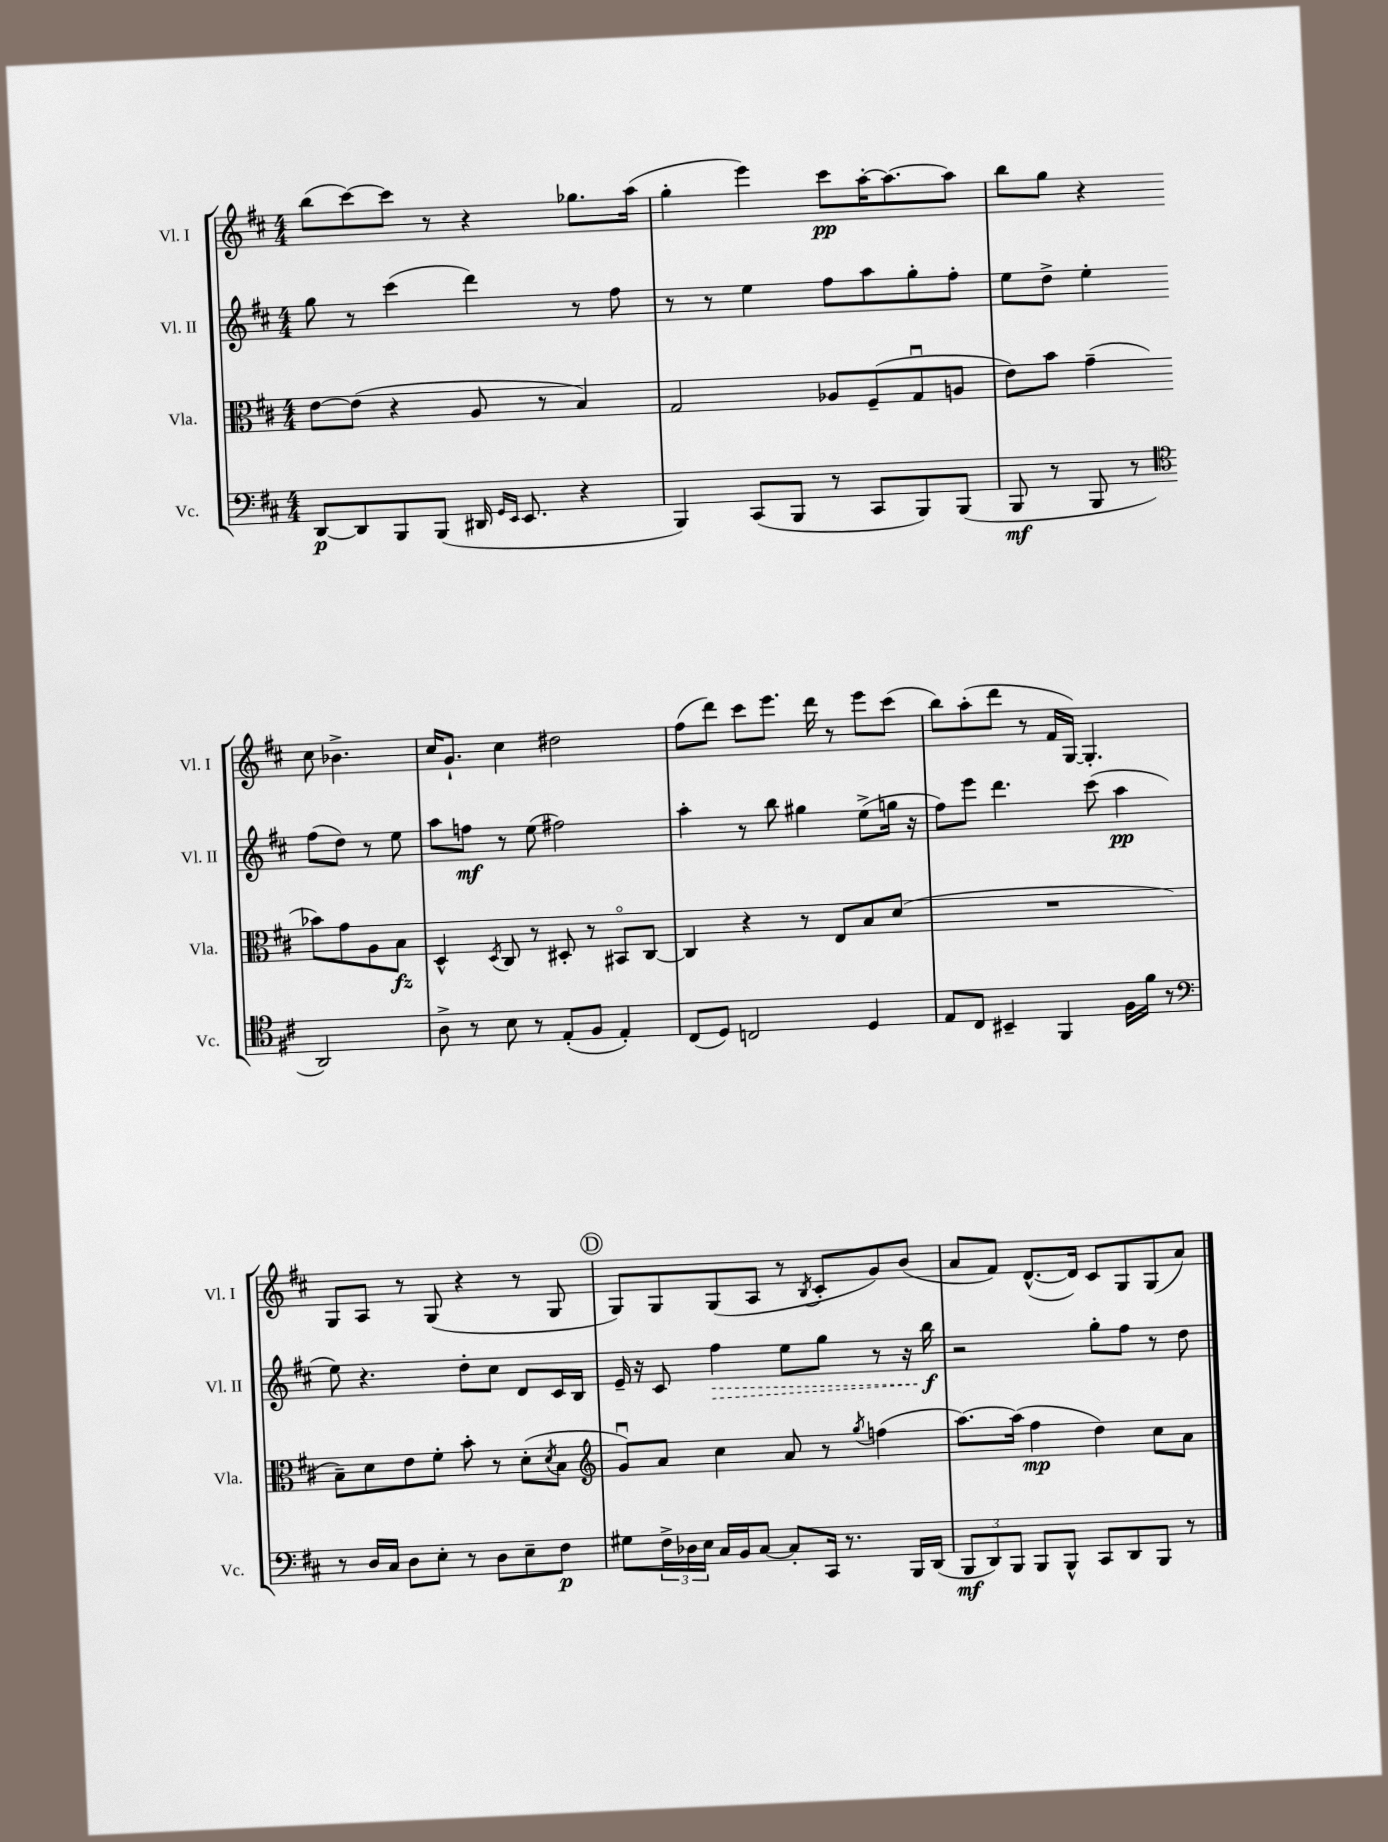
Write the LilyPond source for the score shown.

<<
\new StaffGroup <<
\new Staff = "s0" \with { instrumentName = "Vl. I" shortInstrumentName = "Vl. I" } {
    \clef treble \key d \major \numericTimeSignature \time 4/4
    b''8( cis'''8~) cis'''8 r8 r4 ges''8. a''16( |
    g''4-. e'''4) cis'''8\pp a''16~-. a''8.~ a''8 |
    b''8 g''8 r4 cis''8 bes'4.-> |
    cis''16 g'8.-! cis''4 dis''2 |
    fis''8( d'''8) cis'''8 e'''8. d'''16 r8 e'''8 cis'''8( |
    b''8) a''8-.( d'''8 r8 fis'16 g16~) g4.-. |
    g8 a8 r8 g8( r4 r8 g8 |
    \mark \markup { \circle "D" } g8) g8 g8( a8 r8 \acciaccatura { b8 } cis'8-. g'8) b'8( |
    a'8 fis'8) d'8.~-^( d'16) cis'8 g8 g8( a'8) \bar "|." |
}
\new Staff = "s1" \with { instrumentName = "Vl. II" shortInstrumentName = "Vl. II" } {
    \clef treble \key d \major \numericTimeSignature \time 4/4
    g''8 r8 cis'''4( d'''4) r8 fis''8 |
    r8 r8 e''4 fis''8 a''8 g''8-. fis''8-. |
    e''8 d''8-> e''4-. fis''8( d''8) r8 e''8 |
    a''8 f''8\mf r8 e''8( fis''2) |
    a''4-. r8 b''8 gis''4 e''8->( g''16 r16 |
    fis''8) e'''8 d'''4. cis'''8( a''4\pp |
    e''8) r4. d''8-. cis''8 d'8 cis'16 b16 |
    \mark \markup { \circle "D" } e'16-- r16 cis'8 \once \override Hairpin.style = #'dashed-line fis''4\> e''8 g''8 r8 r16 b''16\f\! |
    r2 g''8-. fis''8 r8 d''8 \bar "|." |
}
\new Staff = "s2" \with { instrumentName = "Vla." shortInstrumentName = "Vla." } {
    \clef alto \key d \major \numericTimeSignature \time 4/4
    e'8~ e'8( r4 a8 r8 b4) |
    g2 aes8 fis8--( g8\downbow a8 |
    e'8) b'8 g'4--( bes'8) g'8 a8 b8\fz |
    d4-^ \acciaccatura { d8 } cis8 r8 dis8-. r8 bis,8\flageolet cis8~ |
    cis4 r4 r8 e8 b8 d'8( |
    R1 |
    b8--) d'8 e'8 fis'8-. b'8-. r8 d'8-.( \acciaccatura { d'8 } b8 |
    \mark \markup { \circle "D" } \clef treble g'8\downbow) a'8 cis''4 a'8 r8 \acciaccatura { g''8 } f''4( |
    a''8.~) a''16( fis''4\mp d''4) cis''8 a'8 \bar "|." |
}
\new Staff = "s3" \with { instrumentName = "Vc." shortInstrumentName = "Vc." } {
    \clef bass \key d \major \numericTimeSignature \time 4/4
    d,8~\p d,8 b,,8 b,,8( dis,16 \grace { g,16 e,16 } e,8. r4 |
    b,,4) cis,8( b,,8 r8 cis,8 b,,8) b,,8( |
    b,,8\mf r8 b,,8 r8 \clef tenor a,2) |
    a8-> r8 b8 r8 e8-.( fis8 e4-.) |
    cis8( d8) c2 d4 |
    e8 cis8 bis,4-- fis,4 fis16 fis'16 r8 |
    \clef bass r8 d16 cis16 d8 e8-. r8 d8 e8-- fis8\p |
    \mark \markup { \circle "D" } gis8 \tuplet 3/2 { fis16-> des16 e16 } cis16 b,16 cis8~ cis8-. cis,16 r8. b,,16 d,16( |
    \tuplet 3/2 { b,,8\mf d,8) b,,8 } b,,8 b,,8-^ cis,8 d,8 b,,8 r8 \bar "|." |
}
>>
>>
\layout { \context { \Score \remove "Bar_number_engraver" } }
